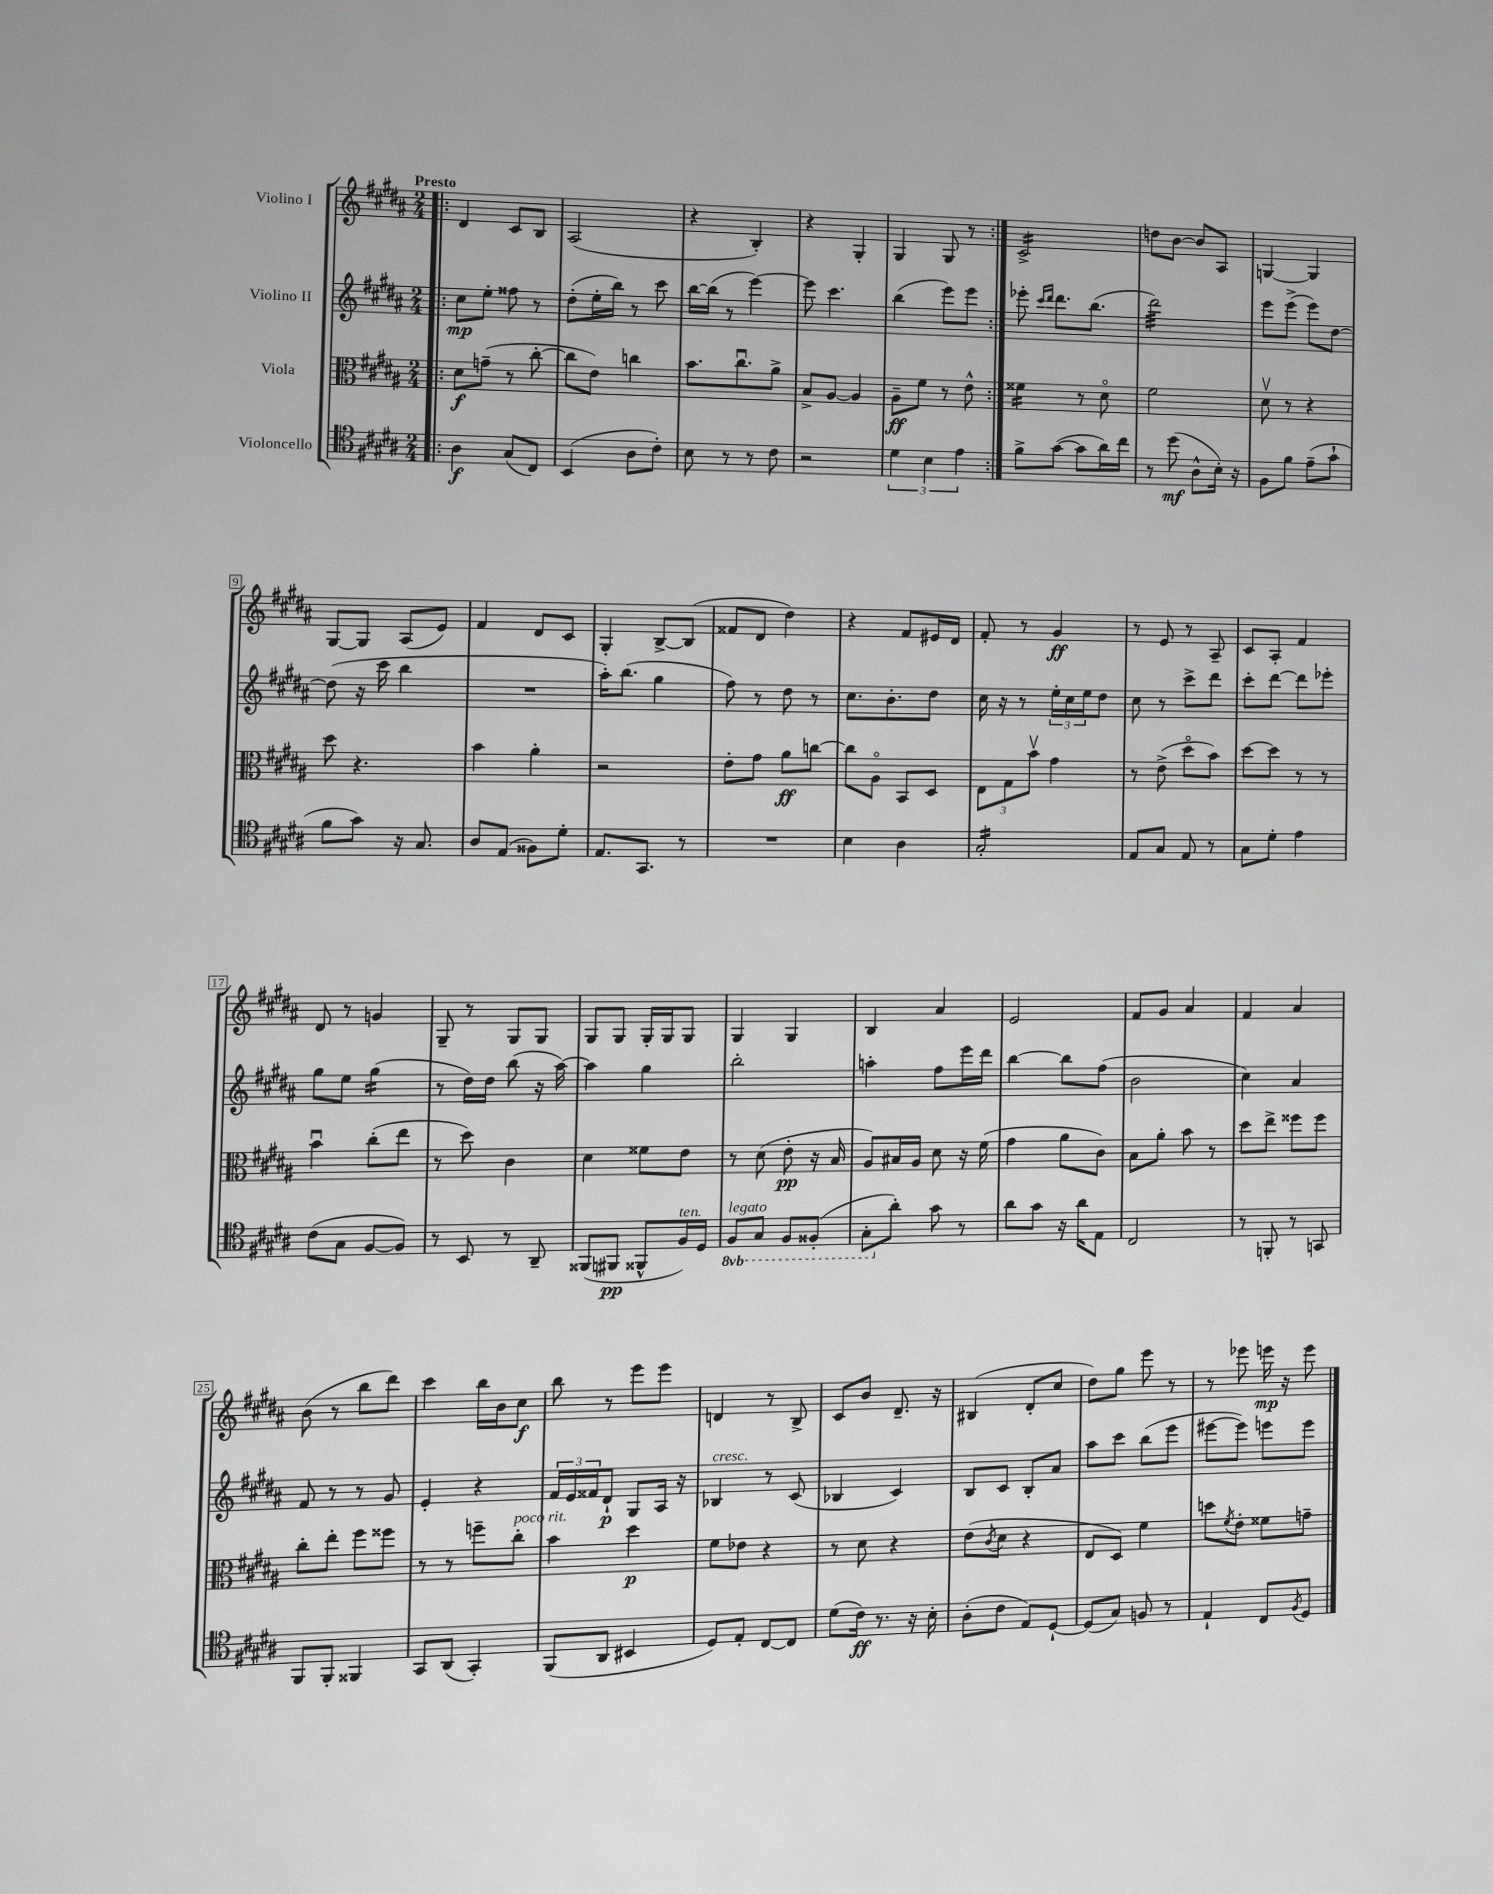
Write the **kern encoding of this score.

**kern	**kern	**kern	**kern
*staff4	*staff3	*staff2	*staff1
*clefC4	*clefC3	*clefG2	*clefG2
*k[f#c#g#d#a#]	*k[f#c#g#d#a#]	*k[f#c#g#d#a#]	*k[f#c#g#d#a#]
*M2/4	*M2/4	*M2/4	*M2/4
=!|:	=!|:	=!|:	=!|:
4A#	8d#	8cc#	4d#
.	(8g~	8ee'	.
(8G#	8r	8ff##	8c#
8C#)	[8cc#'	8r	8B
=	=	=	=
(4BB	8cc#]	(8dd#'	(2A#
.	8e)	16ee'	.
.	.	16bb)	.
8A#	4cc	8r	.
8c#')	.	8ccc#	.
=	=	=	=
8B	8.b	[16bb	4r
.	.	(16bb]	.
8r	.	8r	.
.	8.cc#u	.	.
8r	.	[4eee)	4B')
8c#	8a#^	.	.
=	=	=	=
2r	8B^	8eee]	4r
.	[8A#	4.ccc#	.
.	4A#]	.	4G#'
=	=	=	=
6d#	8A#~	(4bb	4G#
.	8f#	.	.
6B	.	.	.
.	8r	8eee)	8G#
6e	.	.	.
.	8e^^	8eee	8r
=:|!	=:|!	=:|!	=:|!
8f#^	4f##	8eee-'	2c#^
.	.	16qqccc#	.
.	.	16qqddd#	.
([8g#	.	8.ddd#	.
8g#]	8r	.	.
.	.	(8.bb	.
16a#)	8d#o	.	.
16cc#	.	.	.
=	=	=	=
8r	2f#	2ddd#)	8dd
(8dd#	.	.	[8b
8A#^^	.	.	8b]
16B')	.	.	8A#
16r	.	.	.
=	=	=	=
8F#	8d#v	8eee	[4G
8f#	8r	(8eee^	.
(8e~	4r	8eee)	4G]
8g#`	.	[8dd#	.
=	=	=	=
8f#	8dd#	(8dd#]	[8G#
8g#)	4.r	16r	8G#]
.	.	16ccc#	.
16r	.	4bb	(8A#
8.G#	.	.	.
.	.	.	8e)
=	=	=	=
8A#	4b	2r	4f#
(8E	.	.	.
8F##)	4a#'	.	8d#
8d#'	.	.	8c#
=	=	=	=
8.E	2r	16aa#')	4G#'
.	.	(8.bb	.
8.GG#	.	.	.
.	.	4gg#	[8B^
8r	.	.	(8B]
=	=	=	=
2r	8e'	8ff#)	8f##
.	8g#	8r	8d#
.	8a#	8dd#	4dd#)
.	[8cc	8r	.
=	=	=	=
4B	8cc]	8.cc#	4r
.	8A#o	.	.
.	.	8.b'	.
4A#	8BB	.	8f#
.	8D#	8dd#	16e#
.	.	.	16d#
=	=	=	=
2G#'	12E	16cc#	8f#'
.	.	16r	.
.	12G#	.	.
.	.	8r	8r
.	12bv	.	.
.	4g#	24ee'	4g#
.	.	24cc#	.
.	.	24ee	.
.	.	8dd#	.
=	=	=	=
8E	8r	8cc#	8r
8G#	(8e^	8r	8e
8E	8dd#o	8ccc#^	8r
8r	8b)	8ddd#	8A#~
=	=	=	=
8G#	[8dd#	8ccc#'	8c#
8d#'	8dd#]	[8ddd#	8A#'
4e	8r	8ddd#]	4f#
.	8r	8eee-'	.
=	=	=	=
(8c#	4bu	8gg#	8d#
8G#	.	8ee	8r
[8F#	(8cc#'	(4gg#	4g
8F#])	8ee	.	.
=	=	=	=
8r	8r	8r	8G#~
8BB	8dd#)	16dd#)	8r
.	.	16dd#	.
8r	4c#	(8bb	8G#
8AA#~	.	16r	8G#
.	.	[16aa#)	.
=	=	=	=
(8FF##	4d#	4aa#]	8G#
8FF#	.	.	8G#
8FF##^^	8f##	4gg#	16G#'
.	.	.	16G#
16F#)	8e	.	8G#
16D#	.	.	.
=	=	=	=
8FF#	8r	2bb'	4G#
8GG#	(8d#	.	.
8FF#	8e'	.	4G#
(8FF##'	16r	.	.
.	16B	.	.
=	=	=	=
8GG#'	8A#)	4aa'	4B
8a#')	16B#	.	.
.	16A#	.	.
8g#	8d#	8ff#	4a#
8r	16r	16eee	.
.	(16f#	16ddd#	.
=	=	=	=
8a#	4g#	[4bb	2e
8g#	.	.	.
16r	8a#	8bb]	.
16a#	.	.	.
8E	8c#)	(8ff#	.
=	=	=	=
2C#	8B	2b	8f#
.	8a#'	.	8g#
.	8b	.	4a#
.	8r	.	.
=	=	=	=
8r	8dd#	4cc#)	4f#
8FF'	8ee^	.	.
8r	8ff##	4a#	4a#
8GG	8ff##	.	.
=	=	=	=
8FF#	8cc#'	8f#	(8b
8FF#'	8ee'	8r	8r
4FF##	8ff#	8r	8bb
.	8ff##	8g#	8ddd#)
=	=	=	=
8GG#	8r	4e'	4ccc#
(8AA#	8r	.	.
4GG#')	8ff~	4r	16bb
.	.	.	16b
.	8cc#'	.	8cc#
=	=	=	=
(8FF#	4b	24f#	8bb
.	.	24e	.
.	.	24f##	.
8AA#	.	8d#`	8r
4BB#	4dd#	8G#	8eee
.	.	16A#	8eee
.	.	16r	.
=	=	=	=
8D#)	8f#	4B-	4d
8E'	8e-	.	.
[8C#	4r	8r	8r
8C#]	.	(8c#	8B^
=	=	=	=
(8d#	8r	4B-	8c#
16c#)	8d#	.	8b
8.r	.	.	.
.	4r	4c#)	8.d#~
16r	.	.	.
16B'	.	.	16r
=	=	=	=
(8A#'	(8e	8B	(4B#
.	8qc#	.	.
8c#	8d#	8c#	.
8E)	4r	8B'	8d#'
[8D#`	.	8a#	8cc#
=	=	=	=
(8D#]	8E	8aa#	8dd#)
8G#)	8D#)	8ccc#	8gg#
8F	4f#	(8bb	8eee
8r	.	8eee	8r
=	=	=	=
4E`	8dd	[8eee#	8r
.	8qf#	.	.
.	8e'	8eee#])	8eee-
8C#	8f##	8eee	16eee
.	.	.	16r
8qF#	.	.	.
8D#	8g~	8eee	8eee
==	==	==	==
*-	*-	*-	*-
